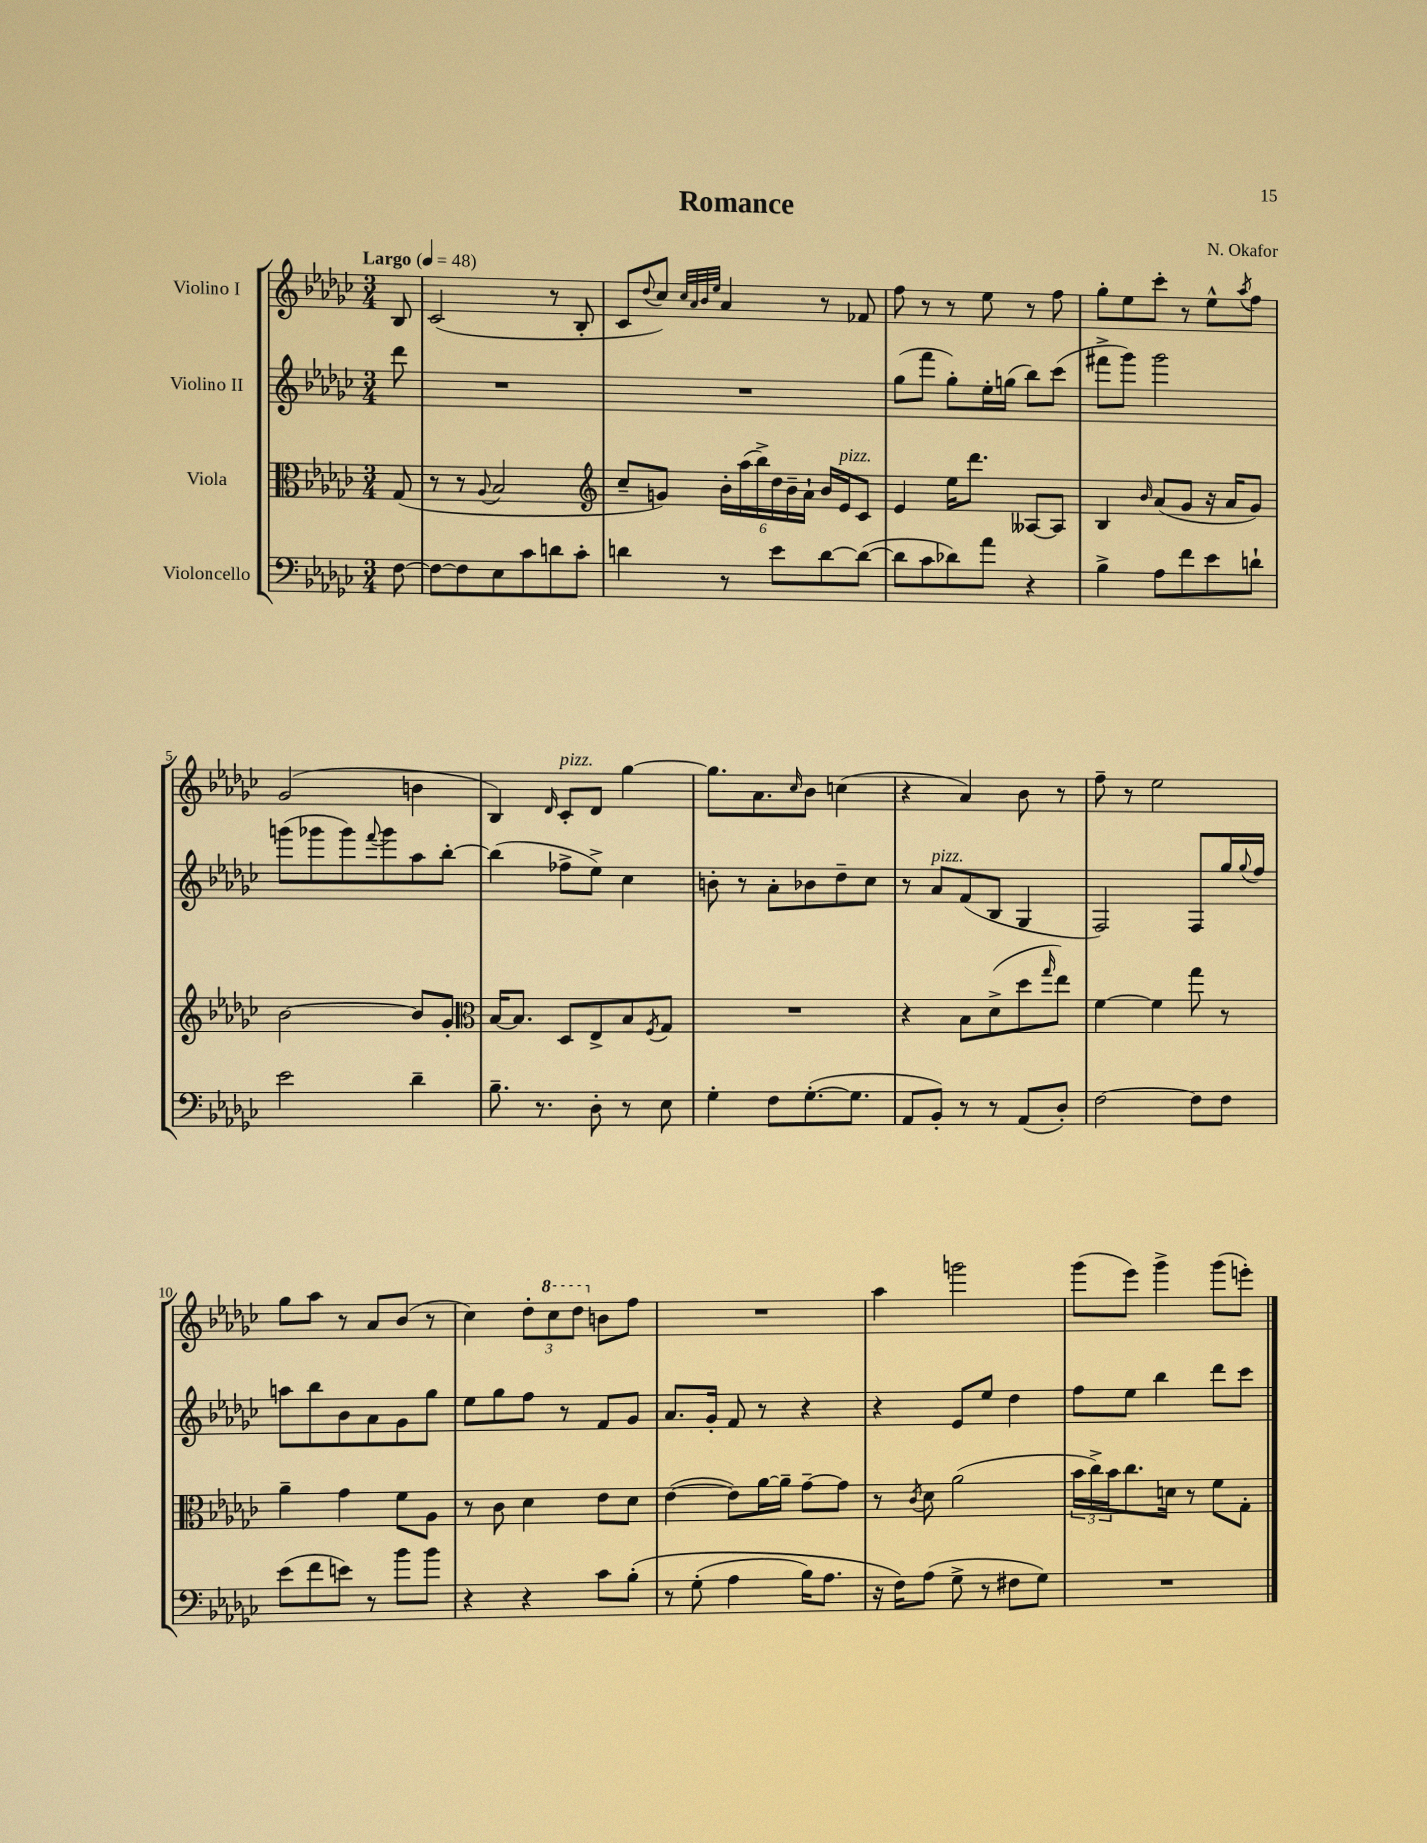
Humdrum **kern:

**kern	**kern	**kern	**kern
*part4	*part3	*part2	*part1
*staff4	*staff3	*staff2	*staff1
*I"Violoncello	*I"Viola	*I"Violino II	*I"Violino I
*clefF4	*clefC3	*clefG2	*clefG2
*k[b-e-a-d-g-c-]	*k[b-e-a-d-g-c-]	*k[b-e-a-d-g-c-]	*k[b-e-a-d-g-c-]
*M3/4	*M3/4	*M3/4	*M3/4
*MM48	*MM48	*MM48	*MM48
=	=	=	=
!	!	!	!LO:TX:a:B:t=Largo
[8F\	(8G-/	8ddd-\	8B-/
=1	=1	=1	=1
8F\L_	8r	2.r	(2c-/
8F\]	8r	.	.
.	8qqA-/	.	.
8E-\	2B-/	.	.
8c-\	.	.	.
8dn\	.	.	8r
8c-'\J	.	.	8B-'/
=2	=2	=2	=2
*	*clefG2	*	*
4dn\	8cc-~/L	2.r	8c-/L
.	.	.	8qqdd-/
.	8gn/J)	.	8cc-/J)
.	.	.	32qqcc-/LLL
.	.	.	32qqa-/
.	.	.	32qqb-/
.	.	.	32qqee-/JJJ
8r	24b-'\LL	.	4a-/
.	(24aa-\	.	.
.	24bb-^\)	.	.
8e-\L	24dd-\	.	.
.	24b-~\	.	.
.	24a-`\JJ	.	.
[8d\	16b-/LL	.	8r
!	!LO:TX:a:i:t=pizz.	!	!
.	16e-/J	.	.
(8d\J_	8c-/J	.	8f-X/
=3	=3	=3	=3
8d\L]	4e-/	(8gg-\L	8ff\
8c-\	.	8fff\J	8r
8d-X\)	16ee-\KL	8gg-'\L)	8r
.	8.ddd-\J	.	.
8a-\J	.	16ee-'\L	8ee-\
.	.	(16ggn\JJ	.
4r	[8A--X/L	8bb-\L)	8r
.	8A--/J]	(8ccc-\J	8ff\
=4	=4	=4	=4
4B-^\	4B-/	8fff#X^\L	8gg-'\L
.	.	8ggg-\J)	8ee-\
.	16qqb-/	.	.
8A-\L	(8a-/L	2ggg-\	8ccc-'\J
8f\	8g-/J	.	8r
8e-\	16r	.	8ee-^^\L
.	16a-/KL	.	.
.	.	.	8qaa-/
8dn`\J	8g-/J)	.	8ff\J
!!LO:LB:g=z
=5	=5	=5	=5
2e-\	[2b-\	(8gggn\L	(2g-/
.	.	8ggg-X\	.
.	.	8ggg-\)	.
.	.	8qqfff/	.
.	.	8ggg-\	.
4d-~\	8b-/L]	8aa-\	4bn\
.	8g-'/J	[8bb-'\J	.
=6	=6	=6	=6
*	*clefC3	*	*
8.B-~\	[16B-/KL	(4bb-\]	4B-/)
.	8.B-/J]	.	.
8.r	.	.	.
.	.	.	16qqd-/
!	!	!	!LO:TX:a:i:t=pizz.
.	8D-/L	8ff-X^\L	8c-'/L
8D-'\	8E-^/	8ee-^\J)	8d-/J
8r	8B-/	4cc-\	[4gg-\
.	8qF/	.	.
8E-\	8G-/J	.	.
=7	=7	=7	=7
4G-'\	2.r	8bn'\	8.gg-\L]
.	.	8r	.
.	.	.	8.a-\
8F\L	.	8a-'\L	.
.	.	.	16qqcc-/
([8.G-'\	.	8b-X\	8b-\J
.	.	8dd-~\	(4ccn\
8.G-\J]	.	.	.
.	.	8cc-\J	.
=8	=8	=8	=8
8AA-/L	4r	8r	4r
!	!	!LO:TX:a:i:t=pizz.	!
8BB-'/J)	.	8a-/L	.
8r	8B-\L	(8f/	4a-/)
8r	(8d-^\	8B-/J	.
(8AA-/L	8dd-\	4G-/	8b-\
.	16qqgg-/	.	.
8D-'/J)	8ee-\J)	.	8r
=9	=9	=9	=9
[2F\	[4f\	2F/)	8ff~\
.	.	.	8r
.	4f\]	.	2ee-\
8F\L]	8gg-\	8F/L	.
8F\J	8r	16gg-/L	.
.	.	8qqgg-/	.
.	.	16ff/JJ	.
!!LO:LB:g=z
=10	=10	=10	=10
(8e-\L	4a-~\	8aan\L	8gg-\L
8f\	.	8bb-\	8aa-\J
8en\J)	4g-\	8b-\	8r
8r	.	8a-\	8a-/L
8b-\L	8f\L	8g-\	(8b-/J
8b-\J	8A-\J	8gg-\J	8r
=11	=11	=11	=11
4r	8r	8ee-\L	4cc-\)
.	8c-\	8gg-\	.
4r	4d-\	8ff\J	12dd-'\L
*	*	*	*8va
.	.	.	12ccc-\
.	.	8r	.
.	.	.	12ddd-\J
*	*	*	*X8va
8c-\L	8e-\L	8f/L	8bn\L
(8B-'\J	8d-\J	8g-/J	8ff\J
=12	=12	=12	=12
8r	([4e-\	8.a-/L	2.r
(8G-'\	.	.	.
.	.	16g-'/Jk	.
4A-\	8e-\L])	8f/	.
.	[16a-\L	8r	.
.	16a-~\JJ]	.	.
16B-\KL)	[8g-~\L	4r	.
8.A-\J	.	.	.
.	8g-\J]	.	.
=13	=13	=13	=13
16r	8r	4r	4aa-\
16F\KL)	.	.	.
.	8qc-/	.	.
(8A-\J	8d-\	.	.
8G-^\	(2a-\	8e-/L	2gggn\
8r	.	8ee-/J	.
8F#X\L	.	4dd-\	.
8G-\J)	.	.	.
=14	=14	=14	=14
2.r	24b-\LL	8ff\L	(8ggg-\L
.	24cc-^\)	.	.
.	24b-\J	.	.
.	8.cc-\	8ee-\J	8eee-\J)
.	.	4bb-\	4ggg-^\
.	16dn\Jk	.	.
.	8r	.	.
.	8f\L	8ddd-\L	(8ggg-\L
.	8G-'\J	8ccc-\J	8eeen'\J)
==	==	==	==
*-	*-	*-	*-
